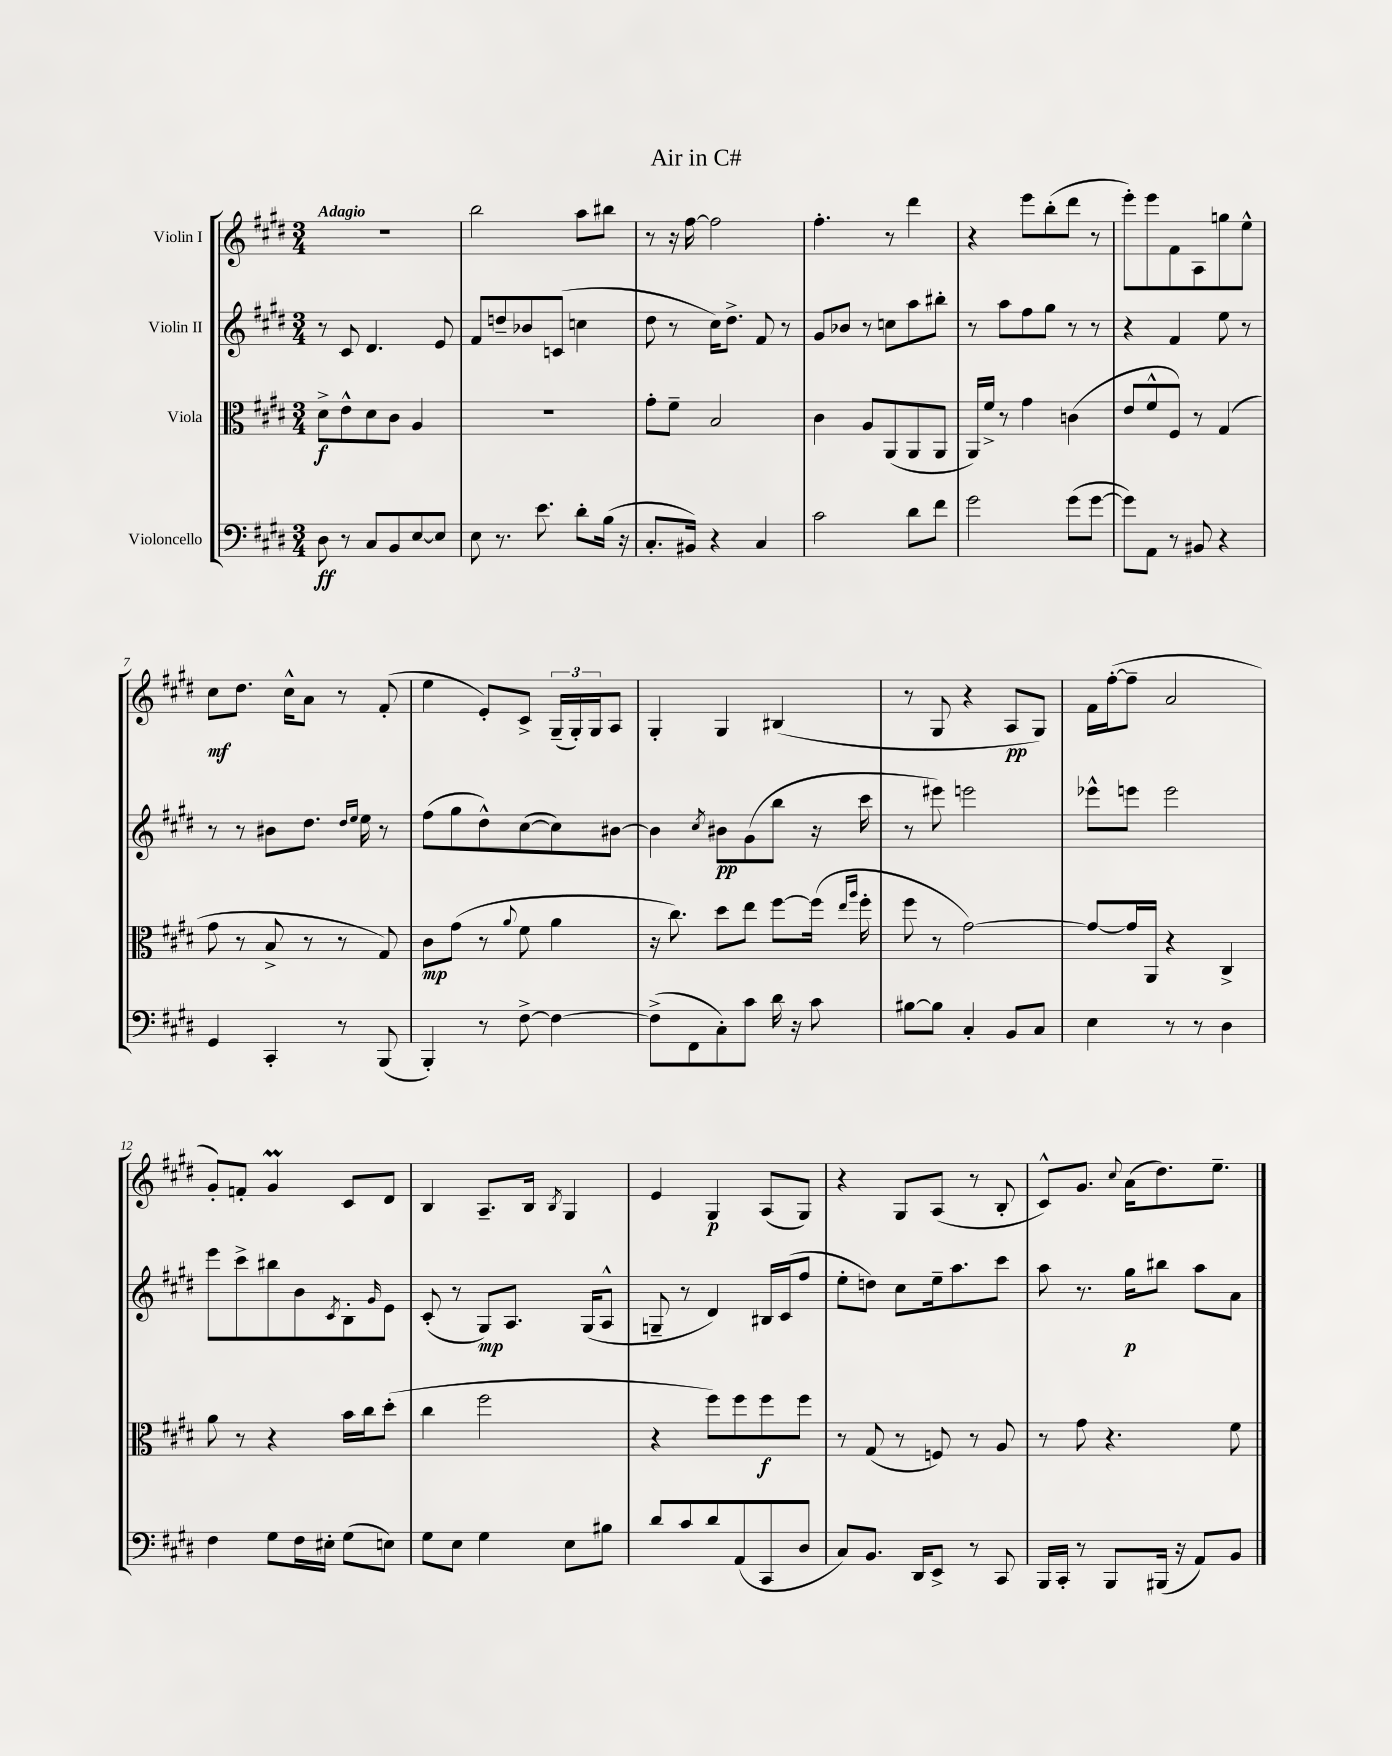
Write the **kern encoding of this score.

**kern	**dynam	**kern	**dynam	**kern	**dynam	**kern	**dynam
*part4	*part4	*part3	*part3	*part2	*part2	*part1	*part1
*staff4	*staff4	*staff3	*staff3	*staff2	*staff2	*staff1	*staff1
*I"Violoncello	*	*I"Viola	*	*I"Violin II	*	*I"Violin I	*
*clefF4	*	*clefC3	*	*clefG2	*	*clefG2	*
*k[f#c#g#d#]	*	*k[f#c#g#d#]	*	*k[f#c#g#d#]	*	*k[f#c#g#d#]	*
*M3/4	*	*M3/4	*	*M3/4	*	*M3/4	*
=1	=1	=1	=1	=1	=1	=1	=1
!	!	!	!	!	!	!LO:TX:a:B:t=Adagio	!
8D#\	ff	8d#^\L	f	8r	.	2.r	.
8r	.	8e^^\	.	8c#/	.	.	.
8C#/L	.	8d#\	.	4.d#/	.	.	.
8BB/	.	8c#\J	.	.	.	.	.
[8E/	.	4A/	.	.	.	.	.
8E/J]	.	.	.	8e/	.	.	.
=2	=2	=2	=2	=2	=2	=2	=2
8E\	.	2.r	.	8f#/L	.	2bb\	.
8.r	.	.	.	8ddn~/	.	.	.
.	.	.	.	8b-X/	.	.	.
8.e\	.	.	.	.	.	.	.
.	.	.	.	(8cn/J	.	.	.
8d#'\L	.	.	.	4ccn\	.	8aa\L	.
(16B\Jk	.	.	.	.	.	8bb#X\J	.
16r	.	.	.	.	.	.	.
=3	=3	=3	=3	=3	=3	=3	=3
8.C#'/L	.	8g#'\L	.	8dd#\	.	8r	.
.	.	8f#~\J	.	8r	.	16r	.
16BB#X/Jk)	.	.	.	.	.	[16ff#\	.
4r	.	2B/	.	16cc#\KL)	.	2ff#\]	.
.	.	.	.	8.dd#^\J	.	.	.
4C#/	.	.	.	8f#/	.	.	.
.	.	.	.	8r	.	.	.
=4	=4	=4	=4	=4	=4	=4	=4
2c#\	.	4c#\	.	8g#/L	.	4.ff#'\	.
.	.	.	.	8b-X/J	.	.	.
.	.	8A/L	.	8r	.	.	.
.	.	(8AA/	.	8ccn\L	.	8r	.
8d#\L	.	8AA/	.	8aa\	.	4ddd#\	.
8f#\J	.	8AA/J	.	8bb#X'\J	.	.	.
=5	=5	=5	=5	=5	=5	=5	=5
2g#\	.	16AA/LL)	.	8r	.	4r	.
.	.	16f#^/JJ	.	.	.	.	.
.	.	8r	.	8aa\L	.	.	.
.	.	4g#\	.	8ff#\	.	8eee\L	.
.	.	.	.	8gg#\J	.	(8bb'\	.
(8g#\L	.	(4cn\	.	8r	.	8ddd#\J	.
[8g#\J	.	.	.	8r	.	8r	.
=6	=6	=6	=6	=6	=6	=6	=6
8g#\L])	.	8e/L	.	4r	.	8eee'\L)	.
8AA\J	.	8f#^^/	.	.	.	8eee\	.
8r	.	8F#/J)	.	4f#/	.	8f#\	.
8BB#X/	.	8r	.	.	.	8A\	.
4r	.	(4G#/	.	8ee\	.	8ggn\	.
.	.	.	.	8r	.	8ee^^\J	.
!!LO:LB:g=z
=7	=7	=7	=7	=7	=7	=7	=7
4GG#/	.	8g#\	.	8r	.	8cc#\L	mf
.	.	8r	.	8r	.	8.dd#\J	.
4CC#'/	.	8B^/	.	8b#X\L	.	.	.
.	.	.	.	.	.	16cc#^^\KL	.
.	.	8r	.	8.dd#\J	.	8a\J	.
8r	.	8r	.	.	.	8r	.
.	.	.	.	16qqdd#/LL	.	.	.
.	.	.	.	16qqee/JJ	.	.	.
.	.	.	.	16ee\	.	.	.
(8BBB/	.	8G#/)	.	8r	.	(8f#'/	.
=8	=8	=8	=8	=8	=8	=8	=8
4BBB'/)	.	8c#\L	mp	(8ff#\L	.	4ee\	.
.	.	(8g#\J	.	8gg#\	.	.	.
8r	.	8r	.	8dd#^^\)	.	8e'/L)	.
.	.	8qqa/	.	.	.	.	.
[8F#^\	.	8f#\	.	([8cc#\	.	8c#^/J	.
4F#\_	.	4a\	.	8cc#\])	.	(24G#~/LL	.
.	.	.	.	.	.	24G#'/)	.
.	.	.	.	.	.	24G#/J	.
.	.	.	.	[8b#X\J	.	8A/J	.
=9	=9	=9	=9	=9	=9	=9	=9
(8F#^\L]	.	16r	.	4b#\]	.	4G#'/	.
.	.	8.cc#\)	.	.	.	.	.
8FF#\	.	.	.	.	.	.	.
.	.	.	.	8qcc#/	.	.	.
8C#'\)	.	8dd#\L	.	8b#X\L	pp	4G#/	.
8c#\J	.	8ee\J	.	(8g#\	.	.	.
16d#\	.	[8ff#\L	.	8bb\J	.	(4B#X/	.
16r	.	.	.	.	.	.	.
8c#\	.	(16ff#\Jk]	.	16r	.	.	.
.	.	16qqee/LL	.	.	.	.	.
.	.	16qqaa/JJ	.	.	.	.	.
.	.	16ff#'\	.	16ccc#\	.	.	.
=10	=10	=10	=10	=10	=10	=10	=10
[8B#X\L	.	8ff#\	.	8r	.	8r	.
8B#\J]	.	8r	.	8eee#X\)	.	8G#/	.
4C#'/	.	[2g#\)	.	2eeen\	.	4r	.
8BB/L	.	.	.	.	.	8A/L	pp
8C#/J	.	.	.	.	.	8G#/J)	.
=11	=11	=11	=11	=11	=11	=11	=11
4E\	.	8g#/L_	.	8eee-X^^\L	.	16f#\LL	.
.	.	.	.	.	.	([16ff#'\J	.
.	.	16g#/L]	.	8eeen\J	.	8ff#~\J]	.
.	.	16AA/JJ	.	.	.	.	.
8r	.	4r	.	2eee\	.	2a/	.
8r	.	.	.	.	.	.	.
4D#\	.	4C#^/	.	.	.	.	.
!!LO:LB:g=z
=12	=12	=12	=12	=12	=12	=12	=12
4F#\	.	8a\	.	8eee\L	.	8g#'/L)	.
.	.	8r	.	8ccc#^\	.	8fn'/J	.
8G#\L	.	4r	.	8bb#X\	.	4g#m/	.
16F#\L	.	.	.	8b\	.	.	.
16E#X'\JJ	.	.	.	.	.	.	.
.	.	.	.	8qc#/	.	.	.
(8G#\L	.	16b\LL	.	8B'\	.	8c#/L	.
.	.	16cc#\J	.	.	.	.	.
.	.	.	.	16qqg#/	.	.	.
8En\J)	.	(8dd#'\J	.	8e\J	.	8d#/J	.
=13	=13	=13	=13	=13	=13	=13	=13
8G#\L	.	4cc#\	.	(8c#'/	.	4B/	.
8E\J	.	.	.	8r	.	.	.
4G#\	.	2ff#\	.	8G#/L)	mp	8.A~/L	.
.	.	.	.	8.A/J	.	.	.
.	.	.	.	.	.	16B/Jk	.
.	.	.	.	.	.	8qB/	.
8E\L	.	.	.	.	.	4G#/	.
.	.	.	.	(16G#/KL	.	.	.
8B#X\J	.	.	.	8A^^/J	.	.	.
=14	=14	=14	=14	=14	=14	=14	=14
8d#/L	.	4r	.	8Gn~/	.	4e/	.
8c#/	.	.	.	8r	.	.	.
8d#/	.	8ff#\L)	.	4d#/)	.	4G#/	p
(8AA/	.	8ff#\	.	.	.	.	.
8CC#/	.	8ff#\	f	16B#X/LL	.	(8A/L	.
.	.	.	.	(16c#/J	.	.	.
8D#/J	.	8ff#\J	.	8ff#/J	.	8G#/J)	.
=15	=15	=15	=15	=15	=15	=15	=15
8C#/L)	.	8r	.	8ee'\L	.	4r	.
8.BB/J	.	(8G#/	.	8ddn\J)	.	.	.
.	.	8r	.	8cc#\L	.	8G#/L	.
16DD#/KL	.	.	.	.	.	.	.
8EE^/J	.	8Fn/)	.	16ee~\k	.	(8A/J	.
.	.	.	.	8.aa\	.	.	.
8r	.	8r	.	.	.	8r	.
8CC#/	.	8A/	.	8ccc#\J	.	8B'/	.
=16	=16	=16	=16	=16	=16	=16	=16
16BBB/LL	.	8r	.	8aa\	.	8c#^^/L)	.
16CC#'/JJ	.	.	.	.	.	.	.
8r	.	8g#\	.	8.r	.	8.g#/J	.
8BBB/L	.	4.r	.	.	.	.	.
.	.	.	.	.	.	8qqcc#/	.
.	.	.	.	16gg#\KL	p	(16a\KL	.
(16BBB#X/Jk	.	.	.	8bb#X\J	.	8.dd#\)	.
16r	.	.	.	.	.	.	.
8AA/L)	.	.	.	8aa\L	.	.	.
.	.	.	.	.	.	8.ee~\J	.
8BB/J	.	8f#\	.	8a\J	.	.	.
==	==	==	==	==	==	==	==
*-	*-	*-	*-	*-	*-	*-	*-
